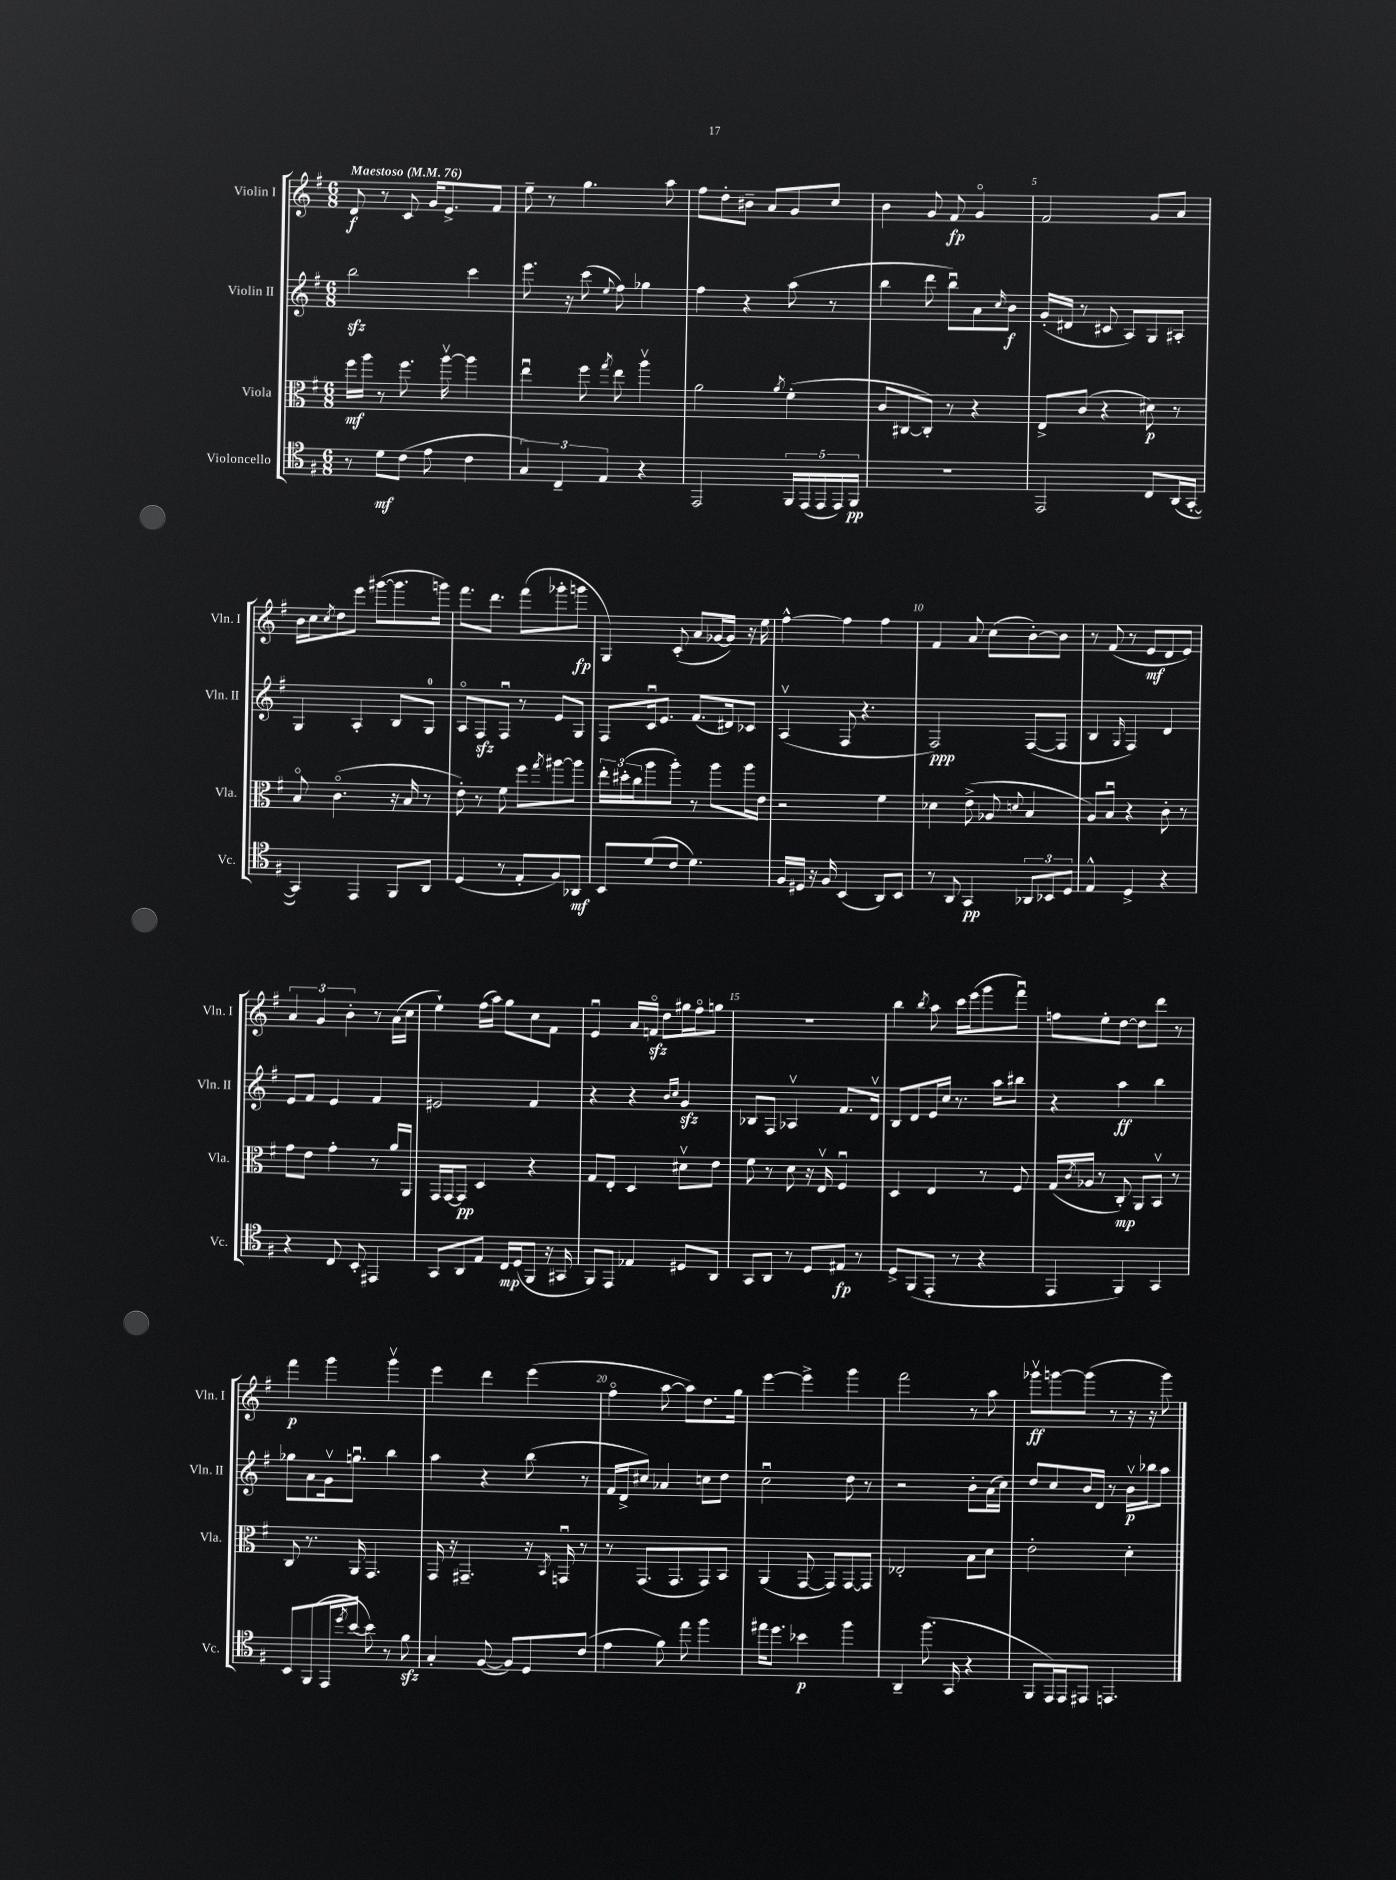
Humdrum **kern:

**kern	**kern	**kern	**kern
*staff4	*staff3	*staff2	*staff1
*clefC4	*clefC3	*clefG2	*clefG2
*k[f#]	*k[f#]	*k[f#]	*k[f#]
*M6/8	*M6/8	*M6/8	*M6/8
*MM76	*MM76	*MM76	*MM76
8r	16ff#	2bb	8d
.	16aa	.	.
8d	8r	.	8r
(8c	8.ff#	.	8c
8e	.	.	16g
.	[16aav	.	8.e^
4c	4aa]	4ccc	.
.	.	.	8f#
=	=	=	=
6G)	4eeu	8.eee	8ee~
.	.	.	8r
6C~	.	.	.
.	.	16r	.
.	8ff#	(8ccc	4.gg
6E	.	.	.
.	8qgg	8qqee	.
.	8ee	8ff#)	.
4r	4aav	4gg-	.
.	.	.	8aa
=	=	=	=
2EE	2a	4ff#	8ff#
.	.	.	8dd'
.	.	4r	8b#~
.	.	.	8a
.	8qa	.	.
20FF#	(4f#'	(8aa	8g
(20EE	.	.	.
20EE	.	.	.
.	.	8r	8cc
20EE)	.	.	.
20FF#	.	.	.
=	=	=	=
2.r	8c	4bb	4b
.	[8C#	.	.
.	8C#'])	8ddd	8g
.	8r	8bbu)	8f#
.	4r	8a	4go
.	.	16qqcc	.
.	.	8b	.
=	=	=	=
2EE	8E^	(16g'	2f#
.	.	16d#	.
.	(8c	8r	.
.	4r	8c#	.
.	.	8A)	.
8C	8d#)	8G	8g
(16AA	8r	8A#'	8a
[16GG'	.	.	.
=	=	=	=
4GG])	8Bo	4G	16b
.	.	.	16cc
.	.	.	8qcc
.	(4.co	.	8dd
4EE	.	4A'	8eee
.	.	.	([8ggg#
8FF#	16r	8B	8.ggg#]
.	16B	.	.
8AA	8r	8G	.
.	.	.	16ggg)
=	=	=	=
(4D	8e')	8Ao	8.fff#
.	8r	8F#	.
.	.	.	8.ddd
8r	8f#	8F#u	.
8E'	8ff#	8r	(8fff#
.	8qgg	.	.
8F#)	[8aa#	8e	8ggg-'
8AA-	8aa#]	8G	8ggg
=	=	=	=
8BB	24ee'	8F#	4G)
.	(24dd#'	.	.
.	24cc	.	.
(8d	8aa	16cu	.
.	.	8.e	.
8c	8aa')	.	(8c'
4.d)	8r	(8.f#	8a
.	8aa	.	[16g-
.	.	16d#)	16g-])
.	16aa	8c-	16r
.	16e	.	16ee
=	=	=	=
16F#	2r	(4Av	[4ff#^^
16D#	.	.	.
16r	.	.	.
16F#	.	.	.
(4BB	.	8F#	4ff#]
.	.	4.r	.
8AA)	4f#	.	4ff#
8BB	.	.	.
=	=	=	=
8r	4d-	2F#)	4f#
8AA	.	.	.
4GG	(8e^	.	8a
.	8A-	.	(8cc
.	8qqd	.	.
12AA-	4B	([8F#	[8b')
12BB-	.	.	.
.	.	8F#]	8b]
12D	.	.	.
=	=	=	=
4E^^	8A)	4B	8r
.	8Bu	.	(8f#
.	.	16qqG	.
4D^	4r	4F#)	8r
.	.	.	8e
4r	8c'	4d	8d
.	8r	.	8e)
=	=	=	=
4r	8g	8e	6a
.	8e	8f#	.
.	.	.	6g
8C	4g'	4e	.
.	.	.	6b'
8BB'	.	.	.
4EE#	8r	4f#	8r
.	16a	.	(16a
.	16AA	.	16cc
=	=	=	=
8GG	16GG	2e#	4ee`)
.	[16GG	.	.
8AA	8GG]	.	.
8E	4D	.	(16ff#
.	.	.	16aa)
16C	.	.	8gg
(16D	.	.	.
8FF#	4r	4f#	8cc
16r	.	.	8f#
16GG#	.	.	.
=	=	=	=
8FF#)	8G	4r	4eu
8EE	8E'	.	.
4E-	4D	4r	16a
.	.	.	16fo
.	.	.	8dd
.	.	16qqb	.
.	.	16qqcc	.
8D#	8d#v	4g	16gg#
.	.	.	16ff#o
8AA	8e	.	8gg
=	=	=	=
8GG	8f#	8B-	2.r
8AA	8r	8F#	.
8r	8d	4A-v	.
8D	16r	.	.
.	16Ev	.	.
8E#	4F#u	8.f#	.
8r	.	.	.
.	.	16dv	.
=	=	=	=
8D^	4D	8B	4bb
(8FF#	.	8d	.
.	.	.	8qbb
8EE'	4E	16e	8aa
.	.	16cc	.
8r	.	8.r	16ccc
.	.	.	(16eee
4r	8r	.	8ggg
.	.	16aa	.
.	8F#	8bb#	8fff#u)
=	=	=	=
4EE	(16G	4r	8ff
.	8qc	.	.
.	16A-	.	.
.	8r	.	8ee'
4FF#)	8C')	4aa	[8dd
.	8AA	.	8dd]
4GG	8BBv	4bb	8ddd
.	8r	.	8r
=	=	=	=
8BB	8C	8gg-	4fff#
(8FF#	8.r	8a	.
16EE	.	16gv	4ggg
8qdd	.	.	.
[16b	16AA	8.ggu	.
8b])	4.GG	.	.
8r	.	4bb	4gggv
8f#	.	.	.
=	=	=	=
4G'	16GG	4aa	4eee
.	16r	.	.
.	4.GG#~	.	.
([8F#	.	4r	4ddd
8F#])	.	.	.
8D	16r	(8bb	(4eee
.	8qBB	.	.
.	16GGu	.	.
(8c	8r	8r	.
=	=	=	=
4e	8r	16f#	4ff#o
.	.	16d^	.
.	(8.GG	8cc#)	.
8f#)	.	4a-	[8aa
.	8.GG	.	.
8ee	.	.	8aa])
4ff#	8GG)	8cc	8.dd
.	8BB	8dd	.
.	.	.	16gg
=	=	=	=
16ee#	(4AA	2ccu	[4eee
8.dd	.	.	.
4b-	[8GG	.	4eee^]
.	8GG])	.	.
4ff#	[8GG	8dd	4ggg
.	8GG]	8r	.
=	=	=	=
4AA~	2E-'	2r	2fff#
(8.ff#	.	.	.
16GG	.	.	.
4r	8B	8b'	8r
.	8d	(16a	8aa
.	.	16cc)	.
=	=	=	=
8FF#	2e'	8dd	8ggg-v
16EE)	.	8cc	[8ggg
16EE	.	.	.
8EE#	.	16b	(8ggg]
.	.	16d	.
4.EE	.	8r	8r
.	4d'	16bv	16r
.	.	16bb-	16r
.	.	8aa	8ggg)
==	==	==	==
*-	*-	*-	*-
